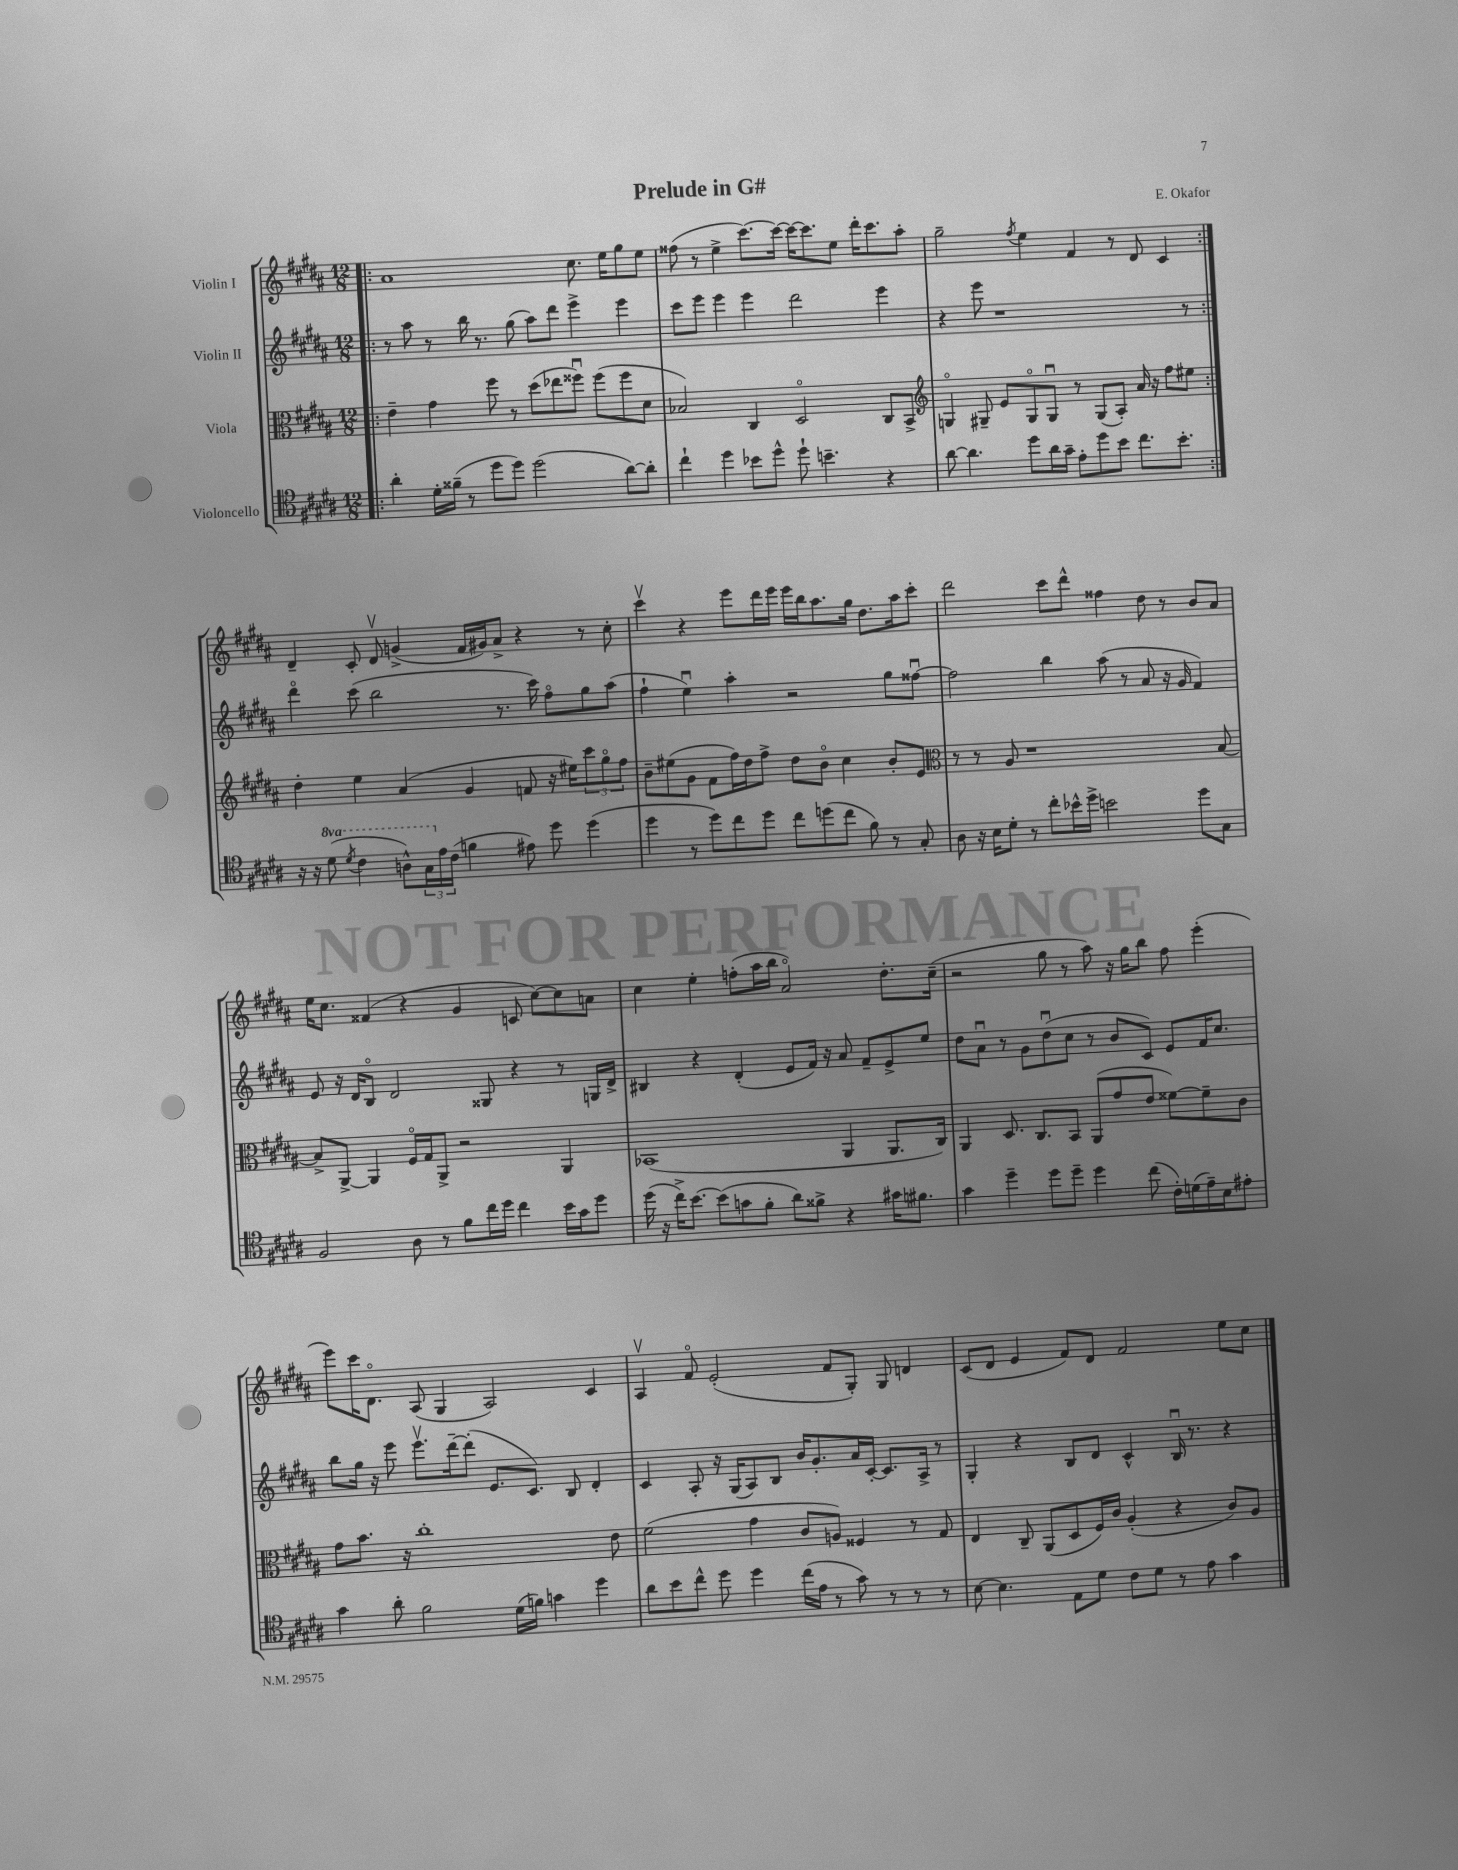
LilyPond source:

\header { title = "Prelude in G#" composer = "E. Okafor" }
<<
\new StaffGroup <<
\new Staff = "s0" \with { instrumentName = "Violin I" } {
    \clef treble \key b \major \numericTimeSignature \time 12/8
    \repeat volta 2 { \bar ".|:" ais'1 cis''8. e''16 gis''8 e''8 |
    fisis''8( r8 e''4-> cis'''8.~) cis'''16~ cis'''16~ cis'''8. e''8 dis'''16-. cis'''8. ais''8-. |
    gis''2-- \acciaccatura { fis''8 } e''4 fis'4 r8 dis'8 cis'4 | }
    dis'4-- cis'8-. dis'8\upbow g'4->( fis'16 gis'16) ais'8-> r4 r8 cis''8-. |
    cis'''4\upbow r4 e'''8 dis'''16 e'''16 e'''16 b''16 ais''8. gis''16 dis''8. ais''16 cis'''8-. |
    dis'''2 cis'''8 dis'''8-^ fisis''4 dis''8 r8 b'8 ais'8 |
    e''16 cis''8. fisis'4( r4 gis'4 c'8 cis''8~) cis''8 a'8 |
    cis''4 e''4-. f''8-.( ais''16 b''16 ais'2\flageolet) dis''8.-. cis''16--( |
    r2 gis''8 r8 ais''8) r16 gis''16 b''8 fis''8 e'''4-.( |
    e'''8) cis'''16 dis'8.\flageolet ais8( gis4 ais2) cis'4 |
    ais4\upbow fis'8\flageolet e'2-.( fis'8 gis8-.) gis8 d'4 |
    cis'8( dis'8 e'4 fis'8) dis'8 fis'2 e''8 cis''8 \bar "|." |
}
\new Staff = "s1" \with { instrumentName = "Violin II" } {
    \clef treble \key b \major \numericTimeSignature \time 12/8
    \repeat volta 2 { \bar ".|:" r8 ais''8 r8 b''16 r8. gis''8( ais''8) dis'''8 e'''4-> e'''4 |
    cis'''8 e'''8 e'''4 e'''4 dis'''2 e'''4 |
    r4 e'''8 r1 r8 | }
    dis'''4\flageolet cis'''8( b''2 r8. cis'''16) fis''8\flageolet gis''8 ais''8( |
    fis''4-! e''4\downbow) ais''4-. r2 gis''8 fisis''8~\downbow |
    fisis''2 b''4 ais''8( r8 ais'8 r16 gis'16 fis'4) |
    e'8 r16 dis'16 b8\flageolet dis'2 gisis8 r4 r8 g16 dis'16-> |
    bis4 r4 dis'4-.( e'8 fis'16) r16 ais'8 fis'8-- e'8-> e''8 |
    dis''8 ais'8\downbow r8 gis'8 dis''8\downbow( cis''8 r8 b'8 cis'8) e'8 fis'16 cis''8. |
    b''8 gis''16 r16 e'''8 e'''8.\upbow dis'''16~-- dis'''8-.( e'8. cis'8.) b8 dis'4-. |
    cis'4 ais8-. r16 gis16( ais8) b8 b'16 gis'8.-. ais'16 cis'16~-. cis'8. ais16-> r8 |
    gis4-. r4 b8 dis'8 cis'4-^ b16\downbow r8. r4 \bar "|." |
}
\new Staff = "s2" \with { instrumentName = "Viola" } {
    \clef alto \key b \major \numericTimeSignature \time 12/8
    \repeat volta 2 { \bar ".|:" e'4-- gis'4 fis''8 r8 dis''8( ees''8 fisis''8\downbow) fisis''8( fisis''8 dis'8 |
    bes2) cis4 dis2\flageolet cis8 b,8-> |
    \clef treble g4\flageolet gis8-- e'8 gis8\flageolet gis8\downbow r8 gis8( ais8-.) ais'16 r16 fis''8 eis''8 | }
    dis''4-. e''4 ais'4( gis'4 f'8 r16 eis''16) \tuplet 3/2 { cis'''8 gis''8\flageolet fis''8 } |
    b'8-- eis''8( gis'8 fis'8 fis''16) dis''16 fis''8-> dis''8 b'8\flageolet cis''4 b'8-. e'8 |
    \clef alto r8 r8 ais8 r1 b8~ |
    b8-> ais,8~-> ais,4 fis16\flageolet gis16 ais,8-> r2 ais,4 |
    bes,1( ais,4 ais,8. cis16) |
    ais,4 dis8. cis8. b,8 ais,8( gis'8 e'8 fisis'8~) fisis'8-- cis'8 |
    gis'8 b'8. r16 cis''1-. e'8 |
    fis'2( gis'4 cis'8 a8) fisis4 r8 gis8 |
    e4 cis8-- ais,8( dis8 fis16) cis'16 ais4-.( r4 cis'8) ais8 \bar "|." |
}
\new Staff = "s3" \with { instrumentName = "Violoncello" } {
    \clef tenor \key b \major \numericTimeSignature \time 12/8 \set Staff.ottavationMarkups = #ottavation-simple-ordinals
    \repeat volta 2 { \bar ".|:" ais'4-. dis'16-. fisis'16--( r8 dis''8 dis''8) dis''2( ais'8~) ais'8-. |
    cis''4-! dis''4 bes'8 dis''8-^ dis''8-! b'4.-- r4 |
    ais'8~ ais'4. dis''8 ais'16 gis'16-- e'8-. dis''8 b'8 cis''8. b'8.-. | }
    r16 r16 \ottava #1 dis''8( \acciaccatura { dis''8 } cis''4 a'8-^) \tuplet 3/2 { gis'16 \ottava #0 e'16 cis'16( } f'4 eis'8) dis''8 dis''4( |
    dis''4 r8 dis''8) cis''8 dis''8 cis''8 d''8( cis''8 fis'8) r8 gis8-. |
    ais8 r16 b16 dis'8-. r8 cis''8-. bes'16-^ dis''16-> b'2 dis''8 gis8 |
    fis2 ais8 r8 fis'8 cis''16 dis''16 cis''4 b'16 gis'16 dis''8 |
    dis''16( r16 cis''16->) b'8.~ b'8( g'8 fis'8-. ais'8) fisis'8-> r4 gis'16 fis'8. |
    gis'4 dis''4-- dis''8 dis''8-- dis''4 cis''8( cis'16-.) d'16( e'16--) b16 eis'8-. |
    gis'4 ais'8-. fis'2 dis'16( f'16) g'4 dis''4 |
    ais'8 b'8 cis''8-^ dis''8 dis''4 cis''16( e'16 r8 gis'8) r8 r8 r8 |
    b8~ b4. e8 dis'8 cis'8 dis'8 r8 e'8 gis'4 \bar "|." |
}
>>
>>
\layout { \context { \Score \remove "Bar_number_engraver" } }
